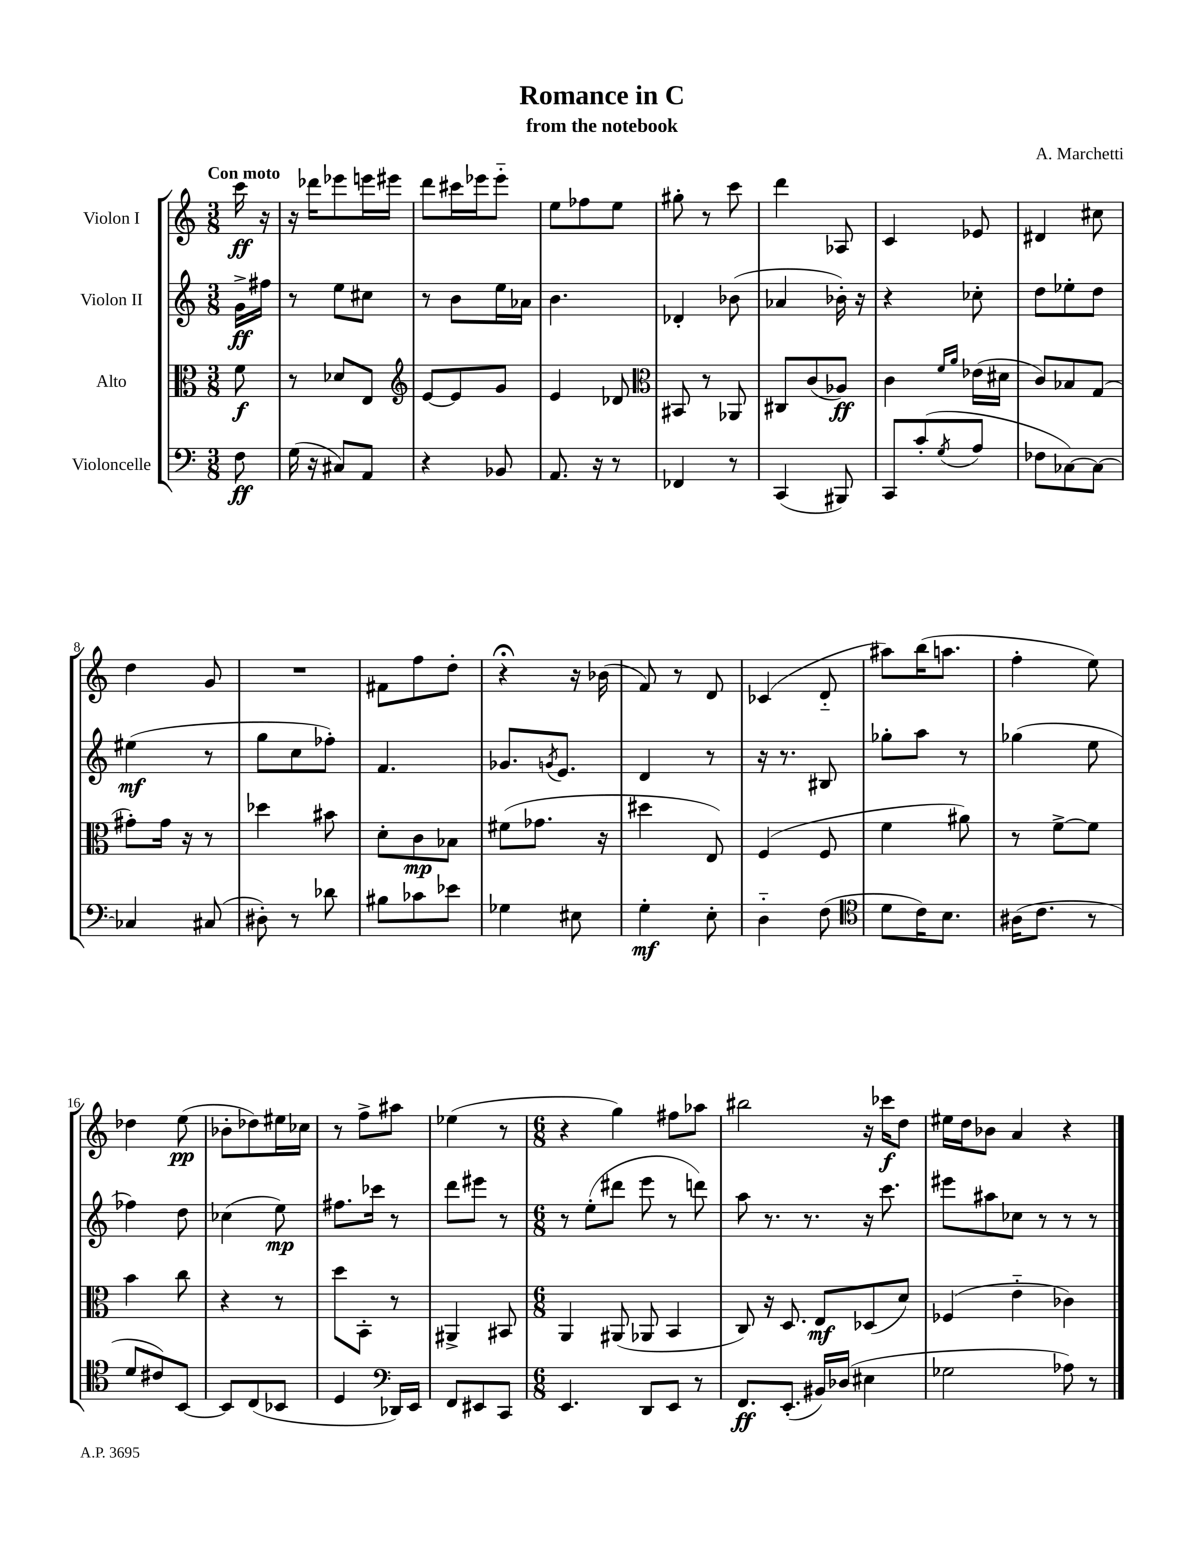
\header { title = "Romance in C" composer = "A. Marchetti" subtitle = "from the notebook" }
<<
\new StaffGroup <<
\new Staff = "s0" \with { instrumentName = "Violon I" } {
    \clef treble \key c \major \numericTimeSignature \time 3/8 \partial 8 \tempo "Con moto"
    c'''16\ff r16 |
    r16 des'''16 ees'''8 e'''16 eis'''16 |
    d'''8 cis'''16 ees'''16 ees'''8-_ |
    e''8 fes''8 e''8 |
    gis''8-. r8 c'''8 |
    d'''4 aes8 |
    c'4 ees'8 |
    dis'4 cis''8 |
    d''4 g'8 |
    R4. |
    fis'8 f''8 d''8-. |
    r4\fermata r16 bes'16( |
    f'8) r8 d'8 |
    ces'4( d'8-_ |
    ais''8) b''16( a''8. |
    f''4-. e''8) |
    des''4 e''8\pp( |
    bes'8-. des''8) eis''16 ces''16 |
    r8 f''8-> ais''8 |
    ees''4( r8 |
    \numericTimeSignature \time 6/8 r4 g''4) fis''8 aes''8 |
    bis''2 r16 ces'''16\f d''8 |
    eis''16 d''16 bes'8 a'4 r4 \bar "|." |
}
\new Staff = "s1" \with { instrumentName = "Violon II" } {
    \clef treble \key c \major \numericTimeSignature \time 3/8 \partial 8
    g'16->\ff fis''16 |
    r8 e''8 cis''8 |
    r8 b'8 e''16 aes'16 |
    b'4. |
    des'4-. bes'8( |
    aes'4 bes'16-.) r16 |
    r4 ces''8-. |
    d''8 ees''8-. d''8 |
    eis''4\mf( r8 |
    g''8 c''8 fes''8-.) |
    f'4. |
    ges'8. \acciaccatura { g'8 } e'8. |
    d'4 r8 |
    r16 r8. bis8 |
    ges''8-. a''8 r8 |
    ges''4( e''8 |
    fes''4) d''8 |
    ces''4( e''8\mp) |
    fis''8. ces'''16 r8 |
    d'''8 eis'''8 r8 |
    \numericTimeSignature \time 6/8 r8 e''8-.( dis'''8 e'''8 r8 d'''8) |
    a''8 r8. r8. r16 c'''8. |
    eis'''8 ais''8 ces''8 r8 r8 r8 \bar "|." |
}
\new Staff = "s2" \with { instrumentName = "Alto" } {
    \clef alto \key c \major \numericTimeSignature \time 3/8 \partial 8
    f'8\f |
    r8 des'8 e8 |
    \clef treble e'8~ e'8 g'8 |
    e'4 des'8 |
    \clef alto bis,8 r8 aes,8 |
    cis8 c'8( aes8\ff) |
    c'4 \grace { f'16 a'16 } ees'16( dis'16 |
    c'8) bes8 g8( |
    gis'8-.) gis'16 r16 r8 |
    des''4 bis'8 |
    d'8-. c'8\mp bes8 |
    fis'8( ges'8. r16 |
    dis''4 e8) |
    f4( f8 |
    f'4 ais'8) |
    r8 f'8~-> f'8 |
    b'4 c''8 |
    r4 r8 |
    d''8 b,8-. r8 |
    ais,4-> bis,8 |
    \numericTimeSignature \time 6/8 a,4 ais,8( aes,8 b,4 |
    c8) r16 d8. e8\mf des8( d'8) |
    fes4( e'4-_ ces'4) \bar "|." |
}
\new Staff = "s3" \with { instrumentName = "Violoncelle" } {
    \clef bass \key c \major \numericTimeSignature \time 3/8 \partial 8
    f8\ff |
    g16( r16 cis8) a,8 |
    r4 bes,8 |
    a,8. r16 r8 |
    fes,4 r8 |
    c,4( bis,,8) |
    c,8 c'8-.( \acciaccatura { g8 } a8 |
    fes8 ces8~) ces8~ |
    ces4 cis8( |
    dis8-.) r8 des'8 |
    bis8 ces'8 ees'8 |
    ges4 eis8 |
    g4-.\mf e8-. |
    d4-_ f8( |
    \clef tenor d'8 c'16) b8. |
    ais16( c'8. r8 |
    d'8 cis'8) b,8~ |
    b,8 c8( bes,8 |
    d4 \clef bass des,16) e,16 |
    f,8 eis,8 c,8 |
    \numericTimeSignature \time 6/8 e,4. d,8 e,8 r8 |
    f,8.\ff e,8.-.( bis,16) des16( eis4 |
    ges2 aes8) r8 \bar "|." |
}
>>
>>
